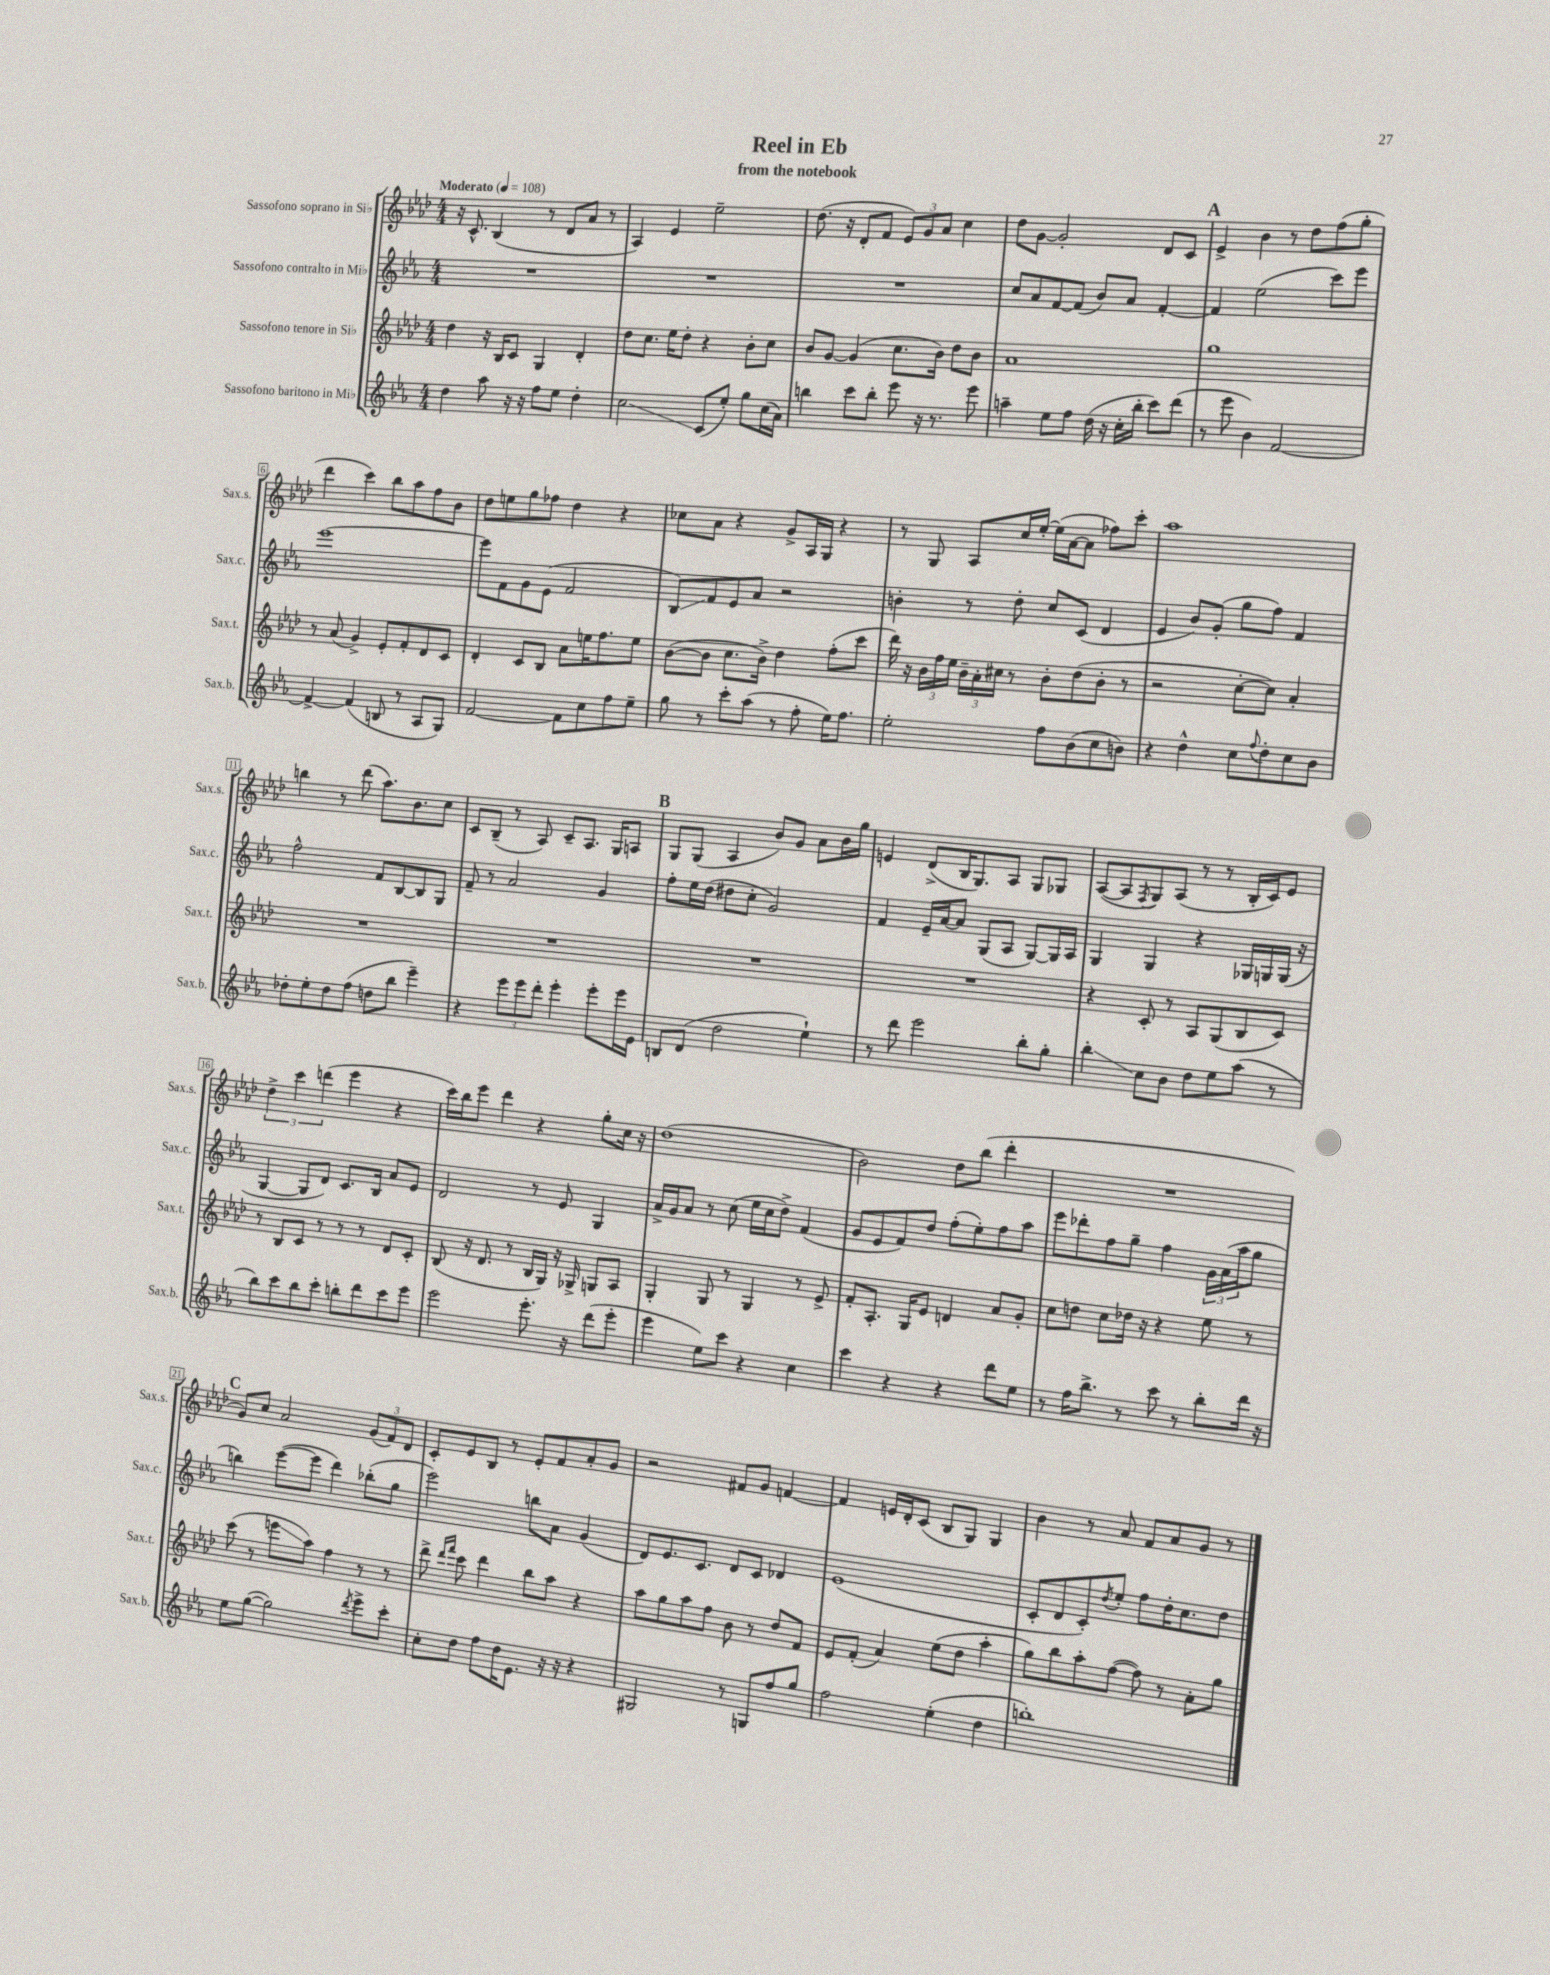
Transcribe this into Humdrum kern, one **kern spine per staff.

**kern	**kern	**kern	**kern
*staff4	*staff3	*staff2	*staff1
*clefG2	*clefG2	*clefG2	*clefG2
*k[b-e-a-]	*k[b-e-a-d-]	*k[b-e-a-]	*k[b-e-a-d-]
*M4/4	*M4/4	*M4/4	*M4/4
*MM108	*MM108	*MM108	*MM108
4dd	4dd-	1r	16r
.	.	.	8.c^^
8aa-	16r	.	(4B-
.	16B-	.	.
16r	8c	.	.
16r	.	.	.
8ff	4G	.	8r
8ee-	.	.	8d-
4dd'	4d-'	.	8a-
.	.	.	8r
=	=	=	=
2cc	8dd-	1r	4A-)
.	8.cc	.	.
.	.	.	4e-
.	16ee-	.	.
.	8dd-'	.	.
(8c	4r	.	2ee-~
8ee-')	.	.	.
8gg	8b-'	.	.
(16cc	8cc	.	.
16a-)	.	.	.
=	=	=	=
4bb	8b-	1r	(8.dd-
.	[8g	.	.
.	.	.	16r
8ccc	(4g]	.	8d-'
8bb'	.	.	8f
8eee-	8.cc	.	12e-)
.	.	.	12g
16r	.	.	.
.	.	.	12a-
8.r	16b-)	.	.
.	8dd-	.	4cc
8eee-	8b-	.	.
=	=	=	=
4aa~	1a-	8cc	8dd-
.	.	8a-	[8g
8ee-	.	[8f	2g']
8ff	.	(8f]	.
(16dd	.	8b-)	.
16r	.	.	.
16cc'	.	8a-	.
16bb-'	.	.	.
8ccc)	.	[4f'	8d-
(8ddd	.	.	8c
=	=	=	=
8r	1gg	4f]	4e-^
8eee-	.	.	.
4b-)	.	(2ee-	4b-
[2f	.	.	8r
.	.	.	8dd-
.	.	8ccc)	(8ff
.	.	8eee-	8gg'
=	=	=	=
4f^_	8r	[1eee-	4ddd-
.	(8a-	.	.
(4f]	4g^)	.	4ccc)
8B	8e-'	.	8bb-
8r	8f'	.	8aa-
8A-	8d-	.	8ff
8G)	8c	.	8b-
=	=	=	=
[2f	4d-'	8eee-]	8dd-
.	.	8f	8ee
.	8c	8g	8gg
.	8B-	(8e-	8ff-
8f]	8a-	2f	4dd-
8cc	16ee	.	.
.	8.ff	.	.
8ff	.	.	4r
8ee-~	8ee	.	.
=	=	=	=
8gg	([8b-	8B-)	8cc-
8r	8b-]	8f	8a-
8ccc'	8.cc	8e-	4r
(8aa-	.	8a-	.
.	16b-^)	.	.
8r	4dd-	2r	8g^
8ff'	.	.	16A-
.	.	.	16G
16ee-)	(8ff'	.	4r
8.ff	.	.	.
.	8ccc	.	.
=	=	=	=
2ee-'	16ddd-)	4b'	8r
.	16r	.	.
.	24b-	.	8G
.	24ff	.	.
.	24ee-	.	.
.	24b-~	8r	8A-
.	24a-'	.	.
.	24cc#	.	.
.	8r	8dd'	16cc
.	.	.	[16ee-'
8ff	8b-'	8cc	(16ee-]
.	.	.	[16a-
(8b-	(8dd-	(8c	8a-]
8cc	8b-'	4d	8ff-)
8b)	8r	.	8ccc'
=	=	=	=
4r	2r	4e-	1aa-
4dd^^	.	8b-)	.
.	.	(8g'	.
8cc	[8cc'	8gg	.
8qqff	.	.	.
8dd'	8cc])	8ff)	.
8cc	4a-'	4f	.
8b-	.	.	.
=	=	=	=
8dd-'	1r	2ff^^	4bb
8ee-'	.	.	.
8dd-	.	.	8r
(8ff	.	.	(8ddd-
8dd	.	8f	8.aa-)
8bb-	.	[8B-	.
.	.	.	8.b-
4eee-~)	.	8B-]	.
.	.	8G	8cc
=	=	=	=
4r	1r	8f~	8c
.	.	8r	(8B-~
12eee-	.	2a-	8r
12eee-	.	.	.
.	.	.	8A-)
12ddd'	.	.	.
4eee-'	.	.	8c~
.	.	.	8.A-
8eee-'	.	4g	.
.	.	.	16G
16eee-	.	.	8A
16e-	.	.	.
=	=	=	=
8B	1r	8ff'	8G
(8d	.	16ee-	(8G
.	.	(16dd	.
2dd	.	8dd#	4A-
.	.	8cc'	.
.	.	2g)	8b-)
.	.	.	8g
4ee-`)	.	.	8a-
.	.	.	16b-
.	.	.	16gg
=	=	=	=
8r	1r	4f	4e
8ddd	.	.	.
2eee-	.	16e-~	(8d-^
.	.	[16a-	.
.	.	8a-]	16B-
.	.	.	8.G)
.	.	(8G	.
.	.	8A-	8A-
8bb-'	.	[8G)	8G
8gg'	.	16G]	8G-
.	.	16A-	.
=	=	=	=
4bb-'	4r	4G	([8A-
.	.	.	8A-]
.	.	.	8qF
8cc	8c'	4G	8G)
8b-	8r	.	(8A-
8dd	8A-	4r	8r
8ee-	(8G	.	8r
(8aa-	8B-	16G-	16B-'
.	.	16G	16c)
8r	8c)	(16G	8e-
.	.	16r	.
=	=	=	=
8bb-)	8r	[4G	6dd-^
8ccc	8B-	.	.
.	.	.	6ccc
8bb-	8c	8G]	.
.	.	.	(6ddd
8ccc'	8r	8d)	.
8bb'	8r	8.c	4eee-
8ddd	8r	.	.
.	.	16B-	.
8ccc	8d-	8a-	4r
8eee-	8c'	8e-	.
=	=	=	=
2eee-	(8B-	2d	16ccc)
.	.	.	16bb-
.	16r	.	8eee-
.	8.d-	.	.
.	.	.	4ddd-
.	8r	.	.
8.eee-'	16B-	8r	4r
.	16G)	.	.
.	16r	8e-	.
16r	16G-^	.	.
(8ddd	8G	4G	8gg'
8eee-'	8A-	.	16cc
.	.	.	16r
=	=	=	=
4eee-	4G'	16a-^	(1dd-
.	.	16g	.
.	.	8a-	.
8ee-)	8G	8r	.
8ccc	8r	(8cc	.
4r	4G	16ee-	.
.	.	16cc	.
.	.	8dd^)	.
4cc	8r	(4f	.
.	8e-^	.	.
=	=	=	=
4ccc	8f'	8g	2b-)
.	8.A-'	8e-	.
4r	.	8f)	.
.	16G	.	.
.	8e-	8dd	.
4r	4d	(8ff'	8dd-
.	.	8ee-')	(8bb-
8ddd	8a-	8ff	4ddd-'
8ee-	8g'	8aa-	.
=	=	=	=
8r	8cc	8eee-	1r
16ff	8dd	8ddd-'	.
8.bb-^	.	.	.
.	8cc	8ff	.
8r	16dd-	8gg~	.
.	16r	.	.
8ccc	4r	4ff	.
8r	.	.	.
8bb-'	8ee-	24g	.
.	.	(24a-	.
.	.	24aa-	.
16ddd	8r	8gg	.
16r	.	.	.
=	=	=	=
8ee-	(8ccc	4bb)	8g)
([8gg	8r	.	8cc
2gg])	8eee	([8eee-	2a-
.	8aa-)	8eee-]	.
.	4ff	4ddd)	.
8qddd	.	.	.
8eee-^	8r	(8bb-'	(12g
.	.	.	12f)
8ccc'	8r	8gg	.
.	.	.	12d-
=	=	=	=
8cc'	8ddd-^	2eee-)	8c'
.	16qqddd-	.	.
.	16qqfff	.	.
8dd	8ccc	.	8e-
8ff	4ddd-	.	8B-
16dd	.	.	8r
8.e-	.	.	.
.	8bb-	8bb	8e-'
16r	8aa-	8a-	8f
16r	.	.	.
4r	4r	(4g	8a-'
.	.	.	8g
=	=	=	=
2G#	8aa-	8d)	2r
.	8gg	8.e-	.
.	8aa-	.	.
.	.	8.c	.
.	8ff	.	.
8r	8b-	8d	8f#
8G	8r	8c	8g
8ff	8dd-	4d-	[4f
8gg	8f	.	.
=	=	=	=
2ff	8e-	(1e-	4f]
.	(8f'	.	.
.	4a-)	.	16e
.	.	.	16d-'
.	.	.	(8c
(4ee-'	(8ee-	.	8B-
.	8dd-	.	8G)
4dd	4aa-'	.	4G
=	=	=	=
1bb')	8gg)	8c'	4b-
.	8bb-	8d	.
.	8aa-'	8c')	8r
.	.	8qdd	.
.	([8ff	8ee-'	8a-
.	8ff])	8ff	8f
.	8r	16dd'	8a-
.	.	8.cc	.
.	8a-'	.	8g
.	8gg	8dd	8r
==	==	==	==
*-	*-	*-	*-
